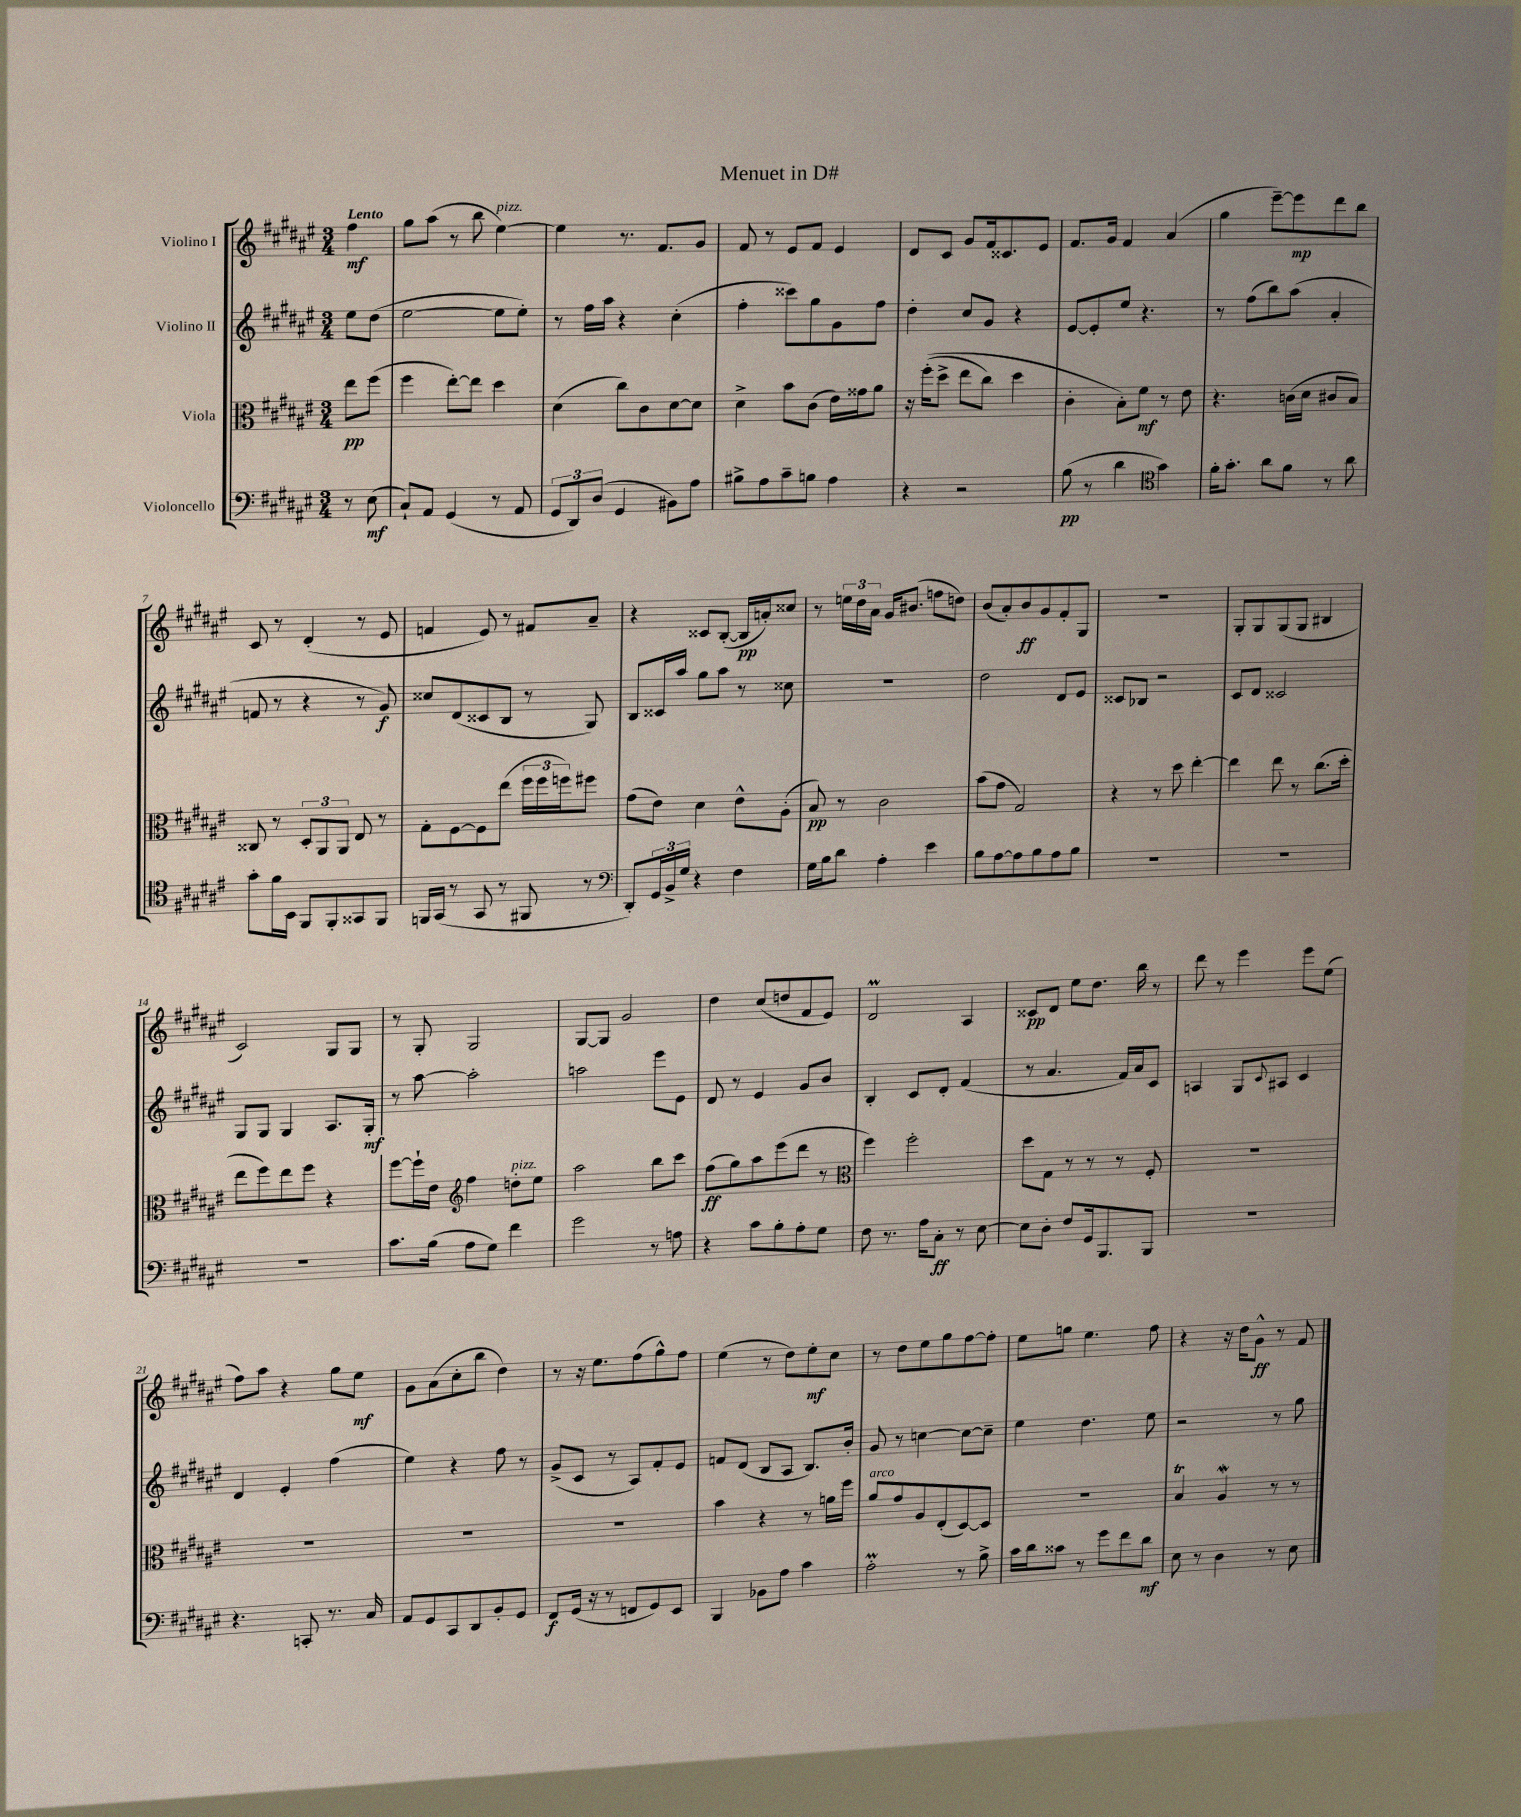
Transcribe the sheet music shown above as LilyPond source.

\header { title = "Menuet in D#" }
<<
\new StaffGroup <<
\new Staff = "s0" \with { instrumentName = "Violino I" } {
    \clef treble \key fis \major \numericTimeSignature \time 3/4 \partial 4 \tempo "Lento"
    fis''4\mf |
    gis''8 ais''8( r8 b''8 eis''4~^\markup { \italic "pizz." }) |
    eis''4 r8. fis'8. gis'8 |
    fis'8 r8 eis'8 fis'8 eis'4 |
    dis'8 cis'8 gis'8 fis'16 cisis'8. eis'8 |
    fis'8. gis'16 fis'4 ais'4( |
    gis''4 eis'''8~--) eis'''8\mp dis'''8 b''8 |
    cis'8 r8 dis'4-.( r8 eis'8 |
    f'4 eis'8) r8 fis'8 ais'8-- |
    r4 cisis'8 b8~-.( b16\pp a'16-.) cisis''8 |
    r8 \tuplet 3/2 { e''16 dis''16 ais'16 } gis'16 bis'8.( f''8 d''8) |
    b'8( ais'8-.) b'8\ff gis'8 fis'8-. gis8 |
    R2. |
    gis8-. gis8 gis8( gis8 bis4 |
    cis'2) gis8 gis8 |
    r8 gis8-. gis2 |
    gis8~ gis8 gis'2 |
    dis''4 cis''8( d''8 fis'8 eis'8) |
    dis'2\prall ais4 |
    cisis'8\pp dis'8 eis''8 dis''8. b''16 r8 |
    dis'''8 r8 eis'''4 eis'''8 eis''8( |
    fis''8) ais''8 r4 gis''8 eis''8\mf |
    gis'8 ais'8( cis''8-. b''8 dis''4) |
    r8 r16 eis''8. fis''8( gis''8-^) fis''8 |
    eis''4( r8 dis''8) eis''8-.\mf cis''8 |
    r8 dis''8 eis''8 gis''8 fis''8~ fis''8-. |
    eis''8 g''8 eis''4. fis''8 |
    r4 r16 dis''16 gis'8-^\ff r8 fis'8 \bar "|." |
}
\new Staff = "s1" \with { instrumentName = "Violino II" } {
    \clef treble \key fis \major \numericTimeSignature \time 3/4 \partial 4
    eis''8 dis''8( |
    eis''2~ eis''8 eis''8-.) |
    r8 fis''16 ais''16 r4 cis''4-.( |
    fis''4-. cisis'''8) gis''8 gis'8 fis''8 |
    dis''4-. cis''8 gis'8 r4 |
    eis'8~ eis'8-. eis''8 r4. |
    r8 fis''8( b''8) ais''8( ais'4-. |
    f'8 r8 r4 r8 gis'8\f) |
    cisis''8 dis'8( cisis'8 b8 r8 gis8) |
    b8 cisis'16 ais''16 gis''8 ais''8 r8 cisis''8 |
    R2. |
    dis''2 dis'8 eis'8 |
    cisis'8 bes8 r2 |
    cis'8 dis'8 cisis'2 |
    gis8 gis8 gis4 ais8. gis16-.\mf |
    r8 ais''8~ ais''2-. |
    a''2 eis'''8 eis'8 |
    dis'8 r8 eis'4 gis'8 b'8 |
    b4-. cis'8 dis'8-. fis'4( |
    r8 ais'4. fis'16) ais'16 cis'8 |
    a4 gis8 \appoggiatura { cis'8 } ais8 cis'4 |
    dis'4 eis'4-. fis''4( |
    eis''4) r4 fis''8 r8 |
    gis'8->( cis'8 r8 ais8) fis'8-. eis'8 |
    f'8 dis'8( b8 ais8 b8.) b'16-. |
    gis'8 r8 c''4~ c''8~ c''8-- |
    eis''4 dis''4. eis''8 |
    r2 r8 gis''8 \bar "|." |
}
\new Staff = "s2" \with { instrumentName = "Viola" } {
    \clef alto \key fis \major \numericTimeSignature \time 3/4 \partial 4
    eis''8\pp fis''8( |
    fis''4 eis''8~-.) eis''8 dis''4 |
    dis'4( cis''8) cis'8 dis'8~ dis'8 |
    dis'4-> b'8 cis'8( eis'16) gisis'16 ais'8 |
    r16 fis''16-.(\( dis''8-> eis''8 cis''8) dis''4 |
    cis'4-. b8-.\) fis'8\mf r8 eis'8 |
    r4. c'16( dis'16 cis'8 b8) |
    cisis8 r8 \tuplet 3/2 { dis8-. ais,8 ais,8 } eis8 r8 |
    gis8-. fis8~ fis8 eis''8( \tuplet 3/2 { fis''16 fis''16 f''16) } fis''8 |
    gis'8( eis'8) dis'4 eis'8-^ ais8-.( |
    b8\pp) r8 cis'2 |
    b'8( gis'8 gis2) |
    r4 r8 dis''8 eis''4~-. |
    eis''4 eis''8 r8 cis''8.( dis''16-. |
    eis''8 fis''8) eis''8 fis''8 r4 |
    fis''8~ fis''16-! eis'16 \clef treble fis''4 d''8-.^\markup { \italic "pizz." } eis''8 |
    ais''2 b''8 cis'''8 |
    fis''8\ff( gis''8) ais''8 eis'''8( dis'''8 r8 |
    \clef alto fis''4) fis''2-. |
    dis''8 gis8 r8 r8 r8 fis8-. |
    R2. |
    R2. |
    R2. |
    R2. |
    b'4 r4 r8 a'16 fis''16 |
    ais'8^\markup { \italic "arco" } gis'8 ais8 eis8-.( dis8~) dis8 |
    R2. |
    b4\trill ais4\mordent r8 r8 \bar "|." |
}
\new Staff = "s3" \with { instrumentName = "Violoncello" } {
    \clef bass \key fis \major \numericTimeSignature \time 3/4 \partial 4
    r8 eis8\mf( |
    cis8-!) ais,8 gis,4( r8 ais,8 |
    \tuplet 3/2 { gis,8 dis,8) dis8( } gis,4 bis,8) ais8 |
    bis8-> ais8 cis'8-- b8 ais4 |
    r4 r2 |
    b8\pp( r8 dis'4 \clef tenor gis'4) |
    fis'16-. gis'8.-. ais'8 fis'8 r8 ais'8 |
    gis'8-. fis'16 b,16 fis,8 fis,8-. gisis,8 fis,8 |
    f,16 gis,16( r8 gis,8 r8 fis,8 r8 |
    \clef bass dis,8-.) \tuplet 3/2 { gis,16 b,16-> gis16 } r4 fis4 |
    gis16 b16 dis'8 ais4-. eis'4 |
    b8 ais8~ ais8 b8 ais8 b8 |
    R2. |
    R2. |
    R2. |
    cis'8. b16( ais8 gis8) fis'4 |
    gis'2 r8 a8 |
    r4 cis'8 b8-. ais8-. gis8 |
    fis8 r8. ais16 cis8-.\ff r8 eis8~ |
    eis8 dis8-. fis8 gis,16 b,,8. b,,8 |
    R2. |
    r4. c,8-. r8. cis16 |
    ais,8 gis,8 cis,8 dis,8 b,8-. gis,8 |
    fis,8\f gis,16( r16 r8 f,8 gis,8) eis,8 |
    b,,4 bes,8 ais8 cis'4 |
    ais2-.\prall r8 b8-> |
    cis'16 dis'16 cisis'8 r8 gis'8 fis'8 dis'8\mf |
    eis8 r8 dis4 r8 eis8 \bar "|." |
}
>>
>>
